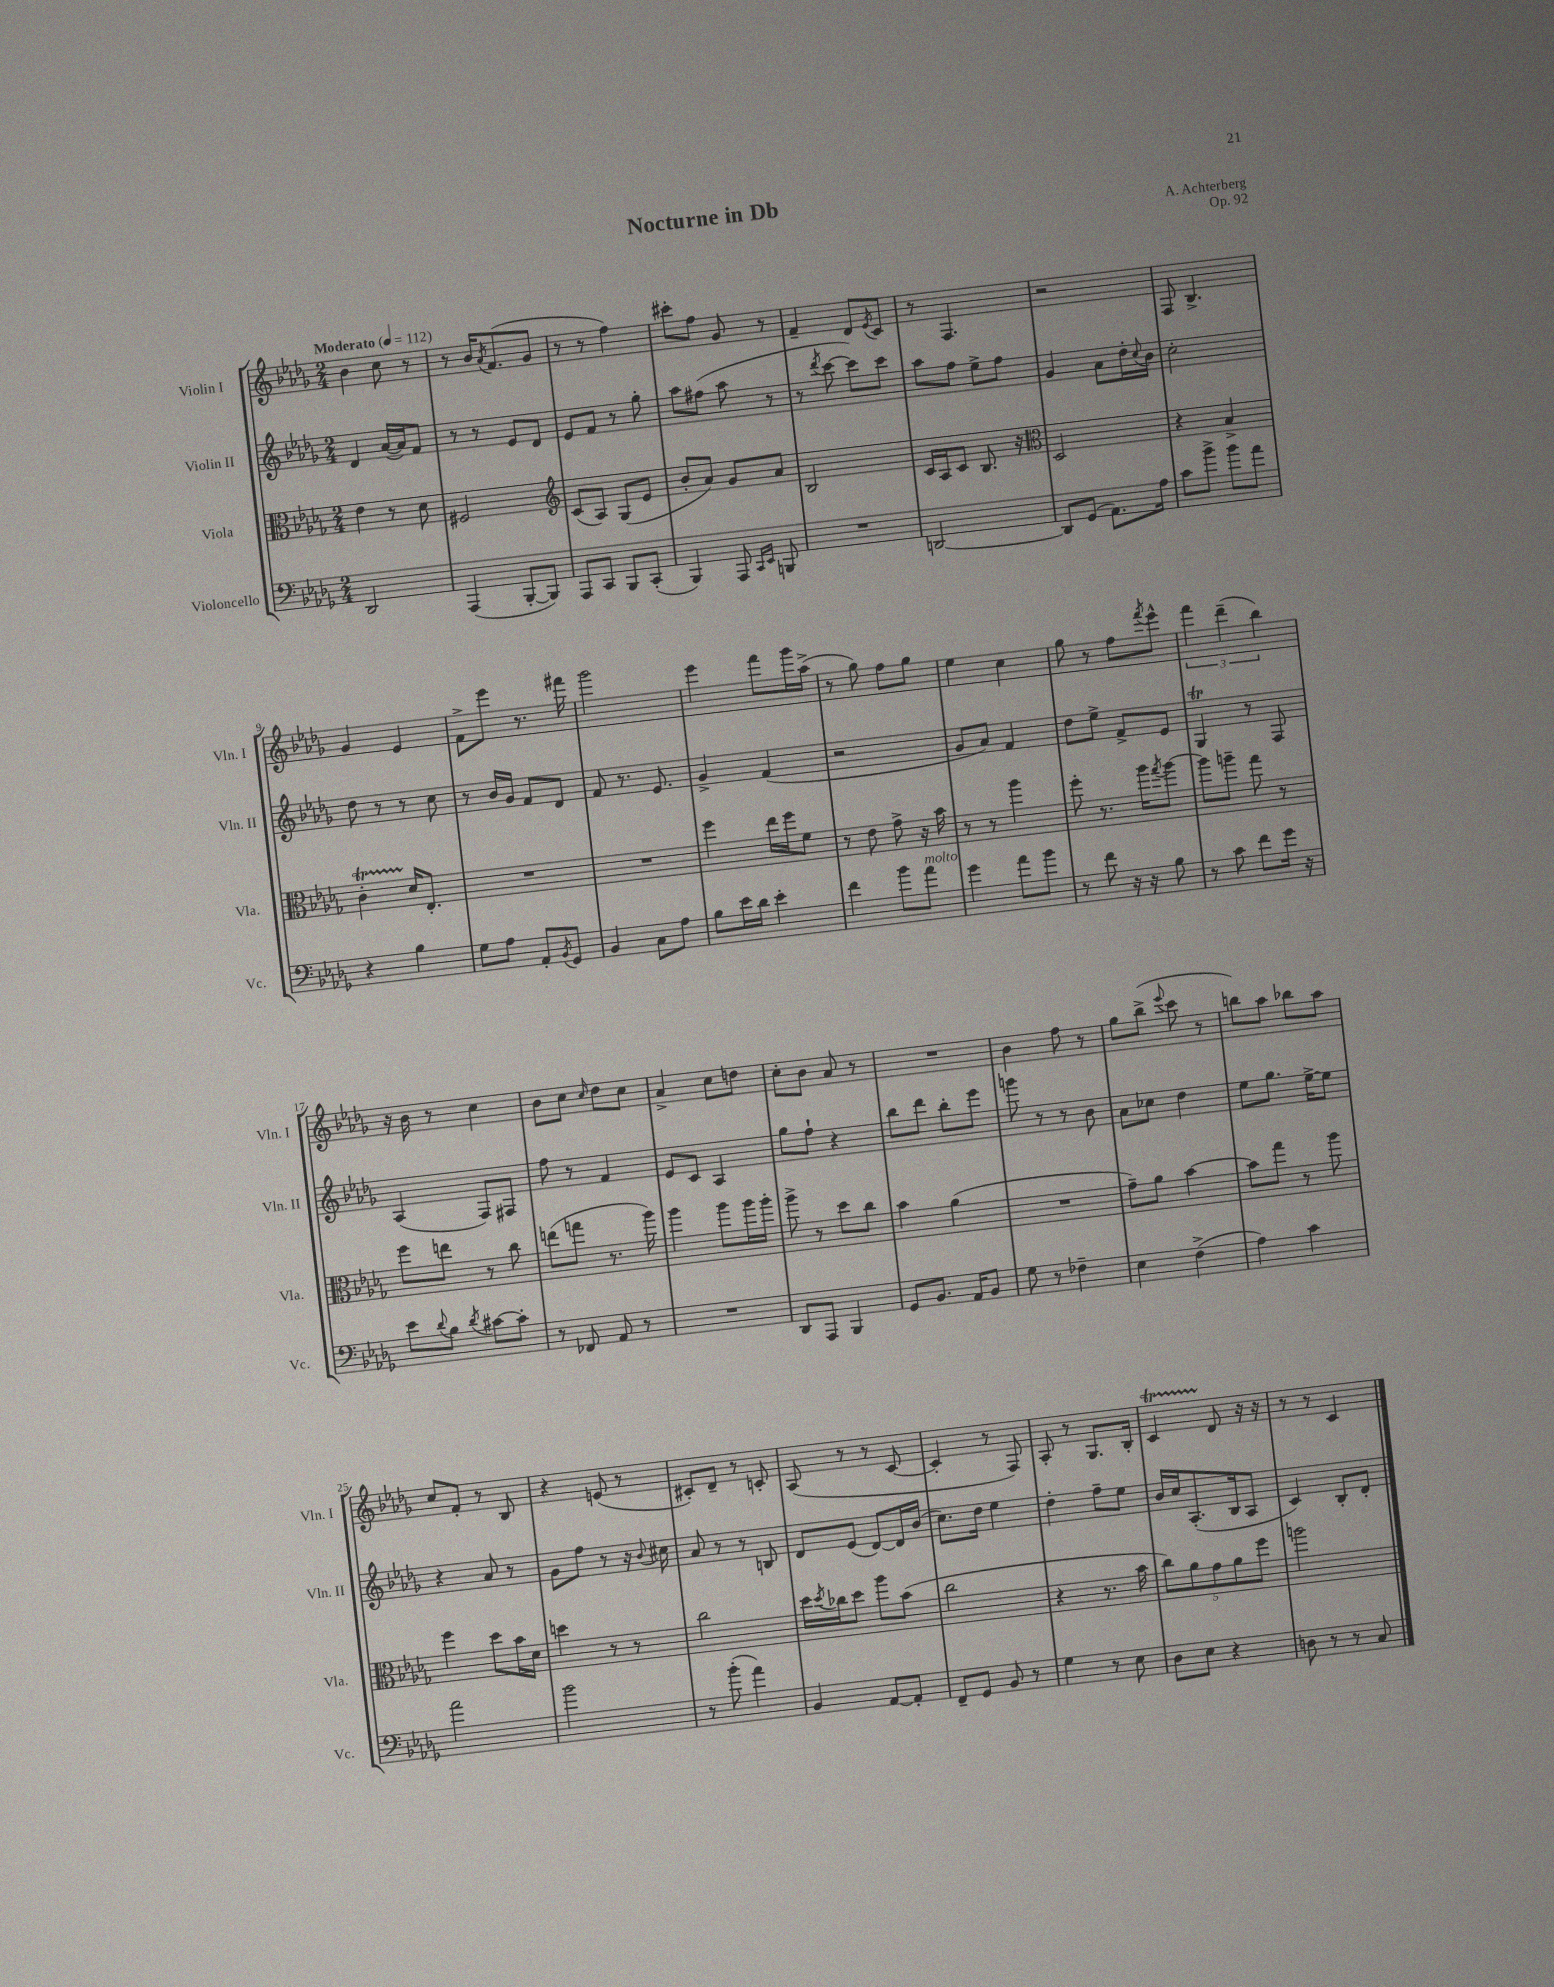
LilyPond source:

\header { title = "Nocturne in Db" composer = "A. Achterberg" opus = "Op. 92" }
<<
\new StaffGroup <<
\new Staff = "s0" \with { instrumentName = "Violin I" shortInstrumentName = "Vln. I" } {
    \clef treble \key des \major \numericTimeSignature \time 2/4 \tempo "Moderato" 4 = 112
    bes'4 c''8 r8 |
    r8 bes'16 \acciaccatura { aes'8 } f'8.( ges'8 |
    r8 r8 f''4) |
    cis'''8-. f''8 ges'8 r8 |
    f'4-- des'8 \acciaccatura { ees'8 } c'8 |
    r8 f4. |
    r2 |
    f8 bes4.-> |
    ges'4 ees'4 |
    f'8-> ees'''8 r8. fis'''16 |
    ges'''2 |
    ees'''4 f'''8 ges'''16 aes''16->( |
    r8 ges''8) f''8 ges''8 |
    ees''4 c''4 |
    ges''8 r8 f''8 \acciaccatura { f'''8 } ees'''8-^ |
    \tuplet 3/2 { f'''4 des'''4--( bes''4) } |
    r16 bes'16 r8 c''4 |
    bes'8 c''8 \grace { c''16 } des''8 c''8 |
    aes'4-> c''8 d''8 |
    c''8-. bes'8 aes'8 r8 |
    R2 |
    bes'4 f''8 r8 |
    ges''8 bes''8->( \appoggiatura { ees'''8 } c'''8 r8 |
    b''8) aes''8 bes''8 aes''8 |
    c''8 f'8-. r8 bes8 |
    r4 e'8( r8 |
    cis'8-.) des'8-- r8 c'8-. |
    aes8( r8 r8 c'8~ |
    c'4-. r8 f8) |
    aes8-. r8 ges8. bes16-. |
    c'4\startTrillSpan des'8\stopTrillSpan r16 r16 |
    r8 r8 c'4 \bar "|." |
}
\new Staff = "s1" \with { instrumentName = "Violin II" shortInstrumentName = "Vln. II" } {
    \clef treble \key des \major \numericTimeSignature \time 2/4
    des'4 aes'16~( aes'16) f'8 |
    r8 r8 ees'8 des'8 |
    ees'8 f'8 r8 ges''8-. |
    aes''8 fis''8( aes''8 r8 |
    r8 \acciaccatura { des'''8 } c'''8~ c'''8) c'''8 |
    aes''8 f''8 ees''8-> f''8 |
    ges'4 aes'8 des''16-. \appoggiatura { c''8 } bes'16 |
    c''2-. |
    des''8 r8 r8 c''8 |
    r8 bes'16 ges'16 f'8 des'8 |
    f'8 r8. ees'8. |
    ges'4-> f'4( |
    r2 |
    ges'8 aes'8) f'4 |
    des''8 ees''8-> f'8-> ees'8 |
    ges4\trill r8 f8 |
    aes4( f8) fis8 |
    f''8 r8 f'4 |
    ees'8 c'8 aes4 |
    ges''8 f''8-! r4 |
    bes''8 des'''8 bes''8-. ees'''8 |
    g'''8 r8 r8 bes'8 |
    aes'8 ces''8 des''4 |
    ees''8 ges''8. ees''16~-> ees''8 |
    r4 aes'8 r8 |
    ges'8 f''8 r8 r16 \appoggiatura { bes'8 } cis''16 |
    aes'8 r8 r8 b8 |
    des'8 ees'8( des'8~) des'16 bes'16( |
    c''8.) des''16 ees''4 |
    des''4-. f''8-- ees''8 |
    bes'16 c''16 aes8.-.( bes16 aes8 |
    c'4) bes8-. des'8-. \bar "|." |
}
\new Staff = "s2" \with { instrumentName = "Viola" shortInstrumentName = "Vla." } {
    \clef alto \key des \major \numericTimeSignature \time 2/4
    ees'4 r8 des'8 |
    fis2 |
    \clef treble c'8( aes8) ges8( ees'8 |
    bes'8-. aes'8) ges'8 aes'8 |
    bes2 |
    c'16 aes16 c'8 bes8. r16 |
    \clef alto des2 |
    r4 bes4-> |
    c'4-.\startTrillSpan des'16\stopTrillSpan ees8.-. |
    R2 |
    R2 |
    f''4 ees''16 f''16 f'8 |
    r8 ees'8 ges'8-> r16 bes'16 |
    r8 r8 aes''4 |
    f''8-. r8. aes''16 \acciaccatura { ges''8 } aes''8~ |
    aes''8 a''8-- ges''8 r8 |
    f''8 e''8 r8 c''8 |
    e''8( g''8 r8. aes''16) |
    aes''4 aes''8 aes''16 aes''16-. |
    aes''8-> r8 des''8 c''8 |
    bes'4 aes'4( |
    R2 |
    ges'8--) aes'8 bes'4~ |
    bes'8 ges''8 r8 aes''8 |
    f''4 des''8 bes'16 des'16 |
    d''4 r8 r8 |
    c''2 |
    des''16 \acciaccatura { des''8 } ces''16 des''8 aes''8 bes'8( |
    c''2 |
    r4 r8. bes'16 |
    \tuplet 5/4 { c''8) aes'8 ges'8 aes'8 f''8 } |
    a''2 \bar "|." |
}
\new Staff = "s3" \with { instrumentName = "Violoncello" shortInstrumentName = "Vc." } {
    \clef bass \key des \major \numericTimeSignature \time 2/4
    des,2 |
    aes,,4( bes,,8~-. bes,,8) |
    aes,,8 c,8 bes,,8 c,8-.( |
    bes,,4) aes,,8 \grace { c,16 ees,16 } b,,8 |
    R2 |
    d,2~ |
    d,8 ges,8( aes,8.) aes16 |
    c'8 bes'8-> bes'8 aes'8 |
    r4 bes4 |
    ges8 aes8 aes,8-. \acciaccatura { bes,8 } ges,8 |
    bes,4 c8 aes8 |
    bes8 ees'16 des'16 ees'4-. |
    f'4 bes'8 aes'8^\markup { \italic "molto" } |
    ges'4 aes'8 bes'8 |
    r8 f'8 r16 r16 bes8 |
    r8 c'8 f'8 ges'16 r16 |
    ees'8 \appoggiatura { des'8 } bes8 \acciaccatura { des'8 } cis'8~ cis'8-. |
    r8 fes,8 aes,8 r8 |
    R2 |
    des,8 aes,,8 bes,,4 |
    ges,8 bes,8. aes,16 bes,8 |
    ges8 r8 fes4-- |
    ees4 f4->( |
    aes4) c'4 |
    aes'2 |
    bes'2 |
    r8 bes'8-.( aes'4) |
    bes,4 aes,8~ aes,8-. |
    f,8-- ges,8 bes,8 r8 |
    ges4 r8 ees8 |
    des8 ees8 r4 |
    d8 r8 r8 c8 \bar "|." |
}
>>
>>
